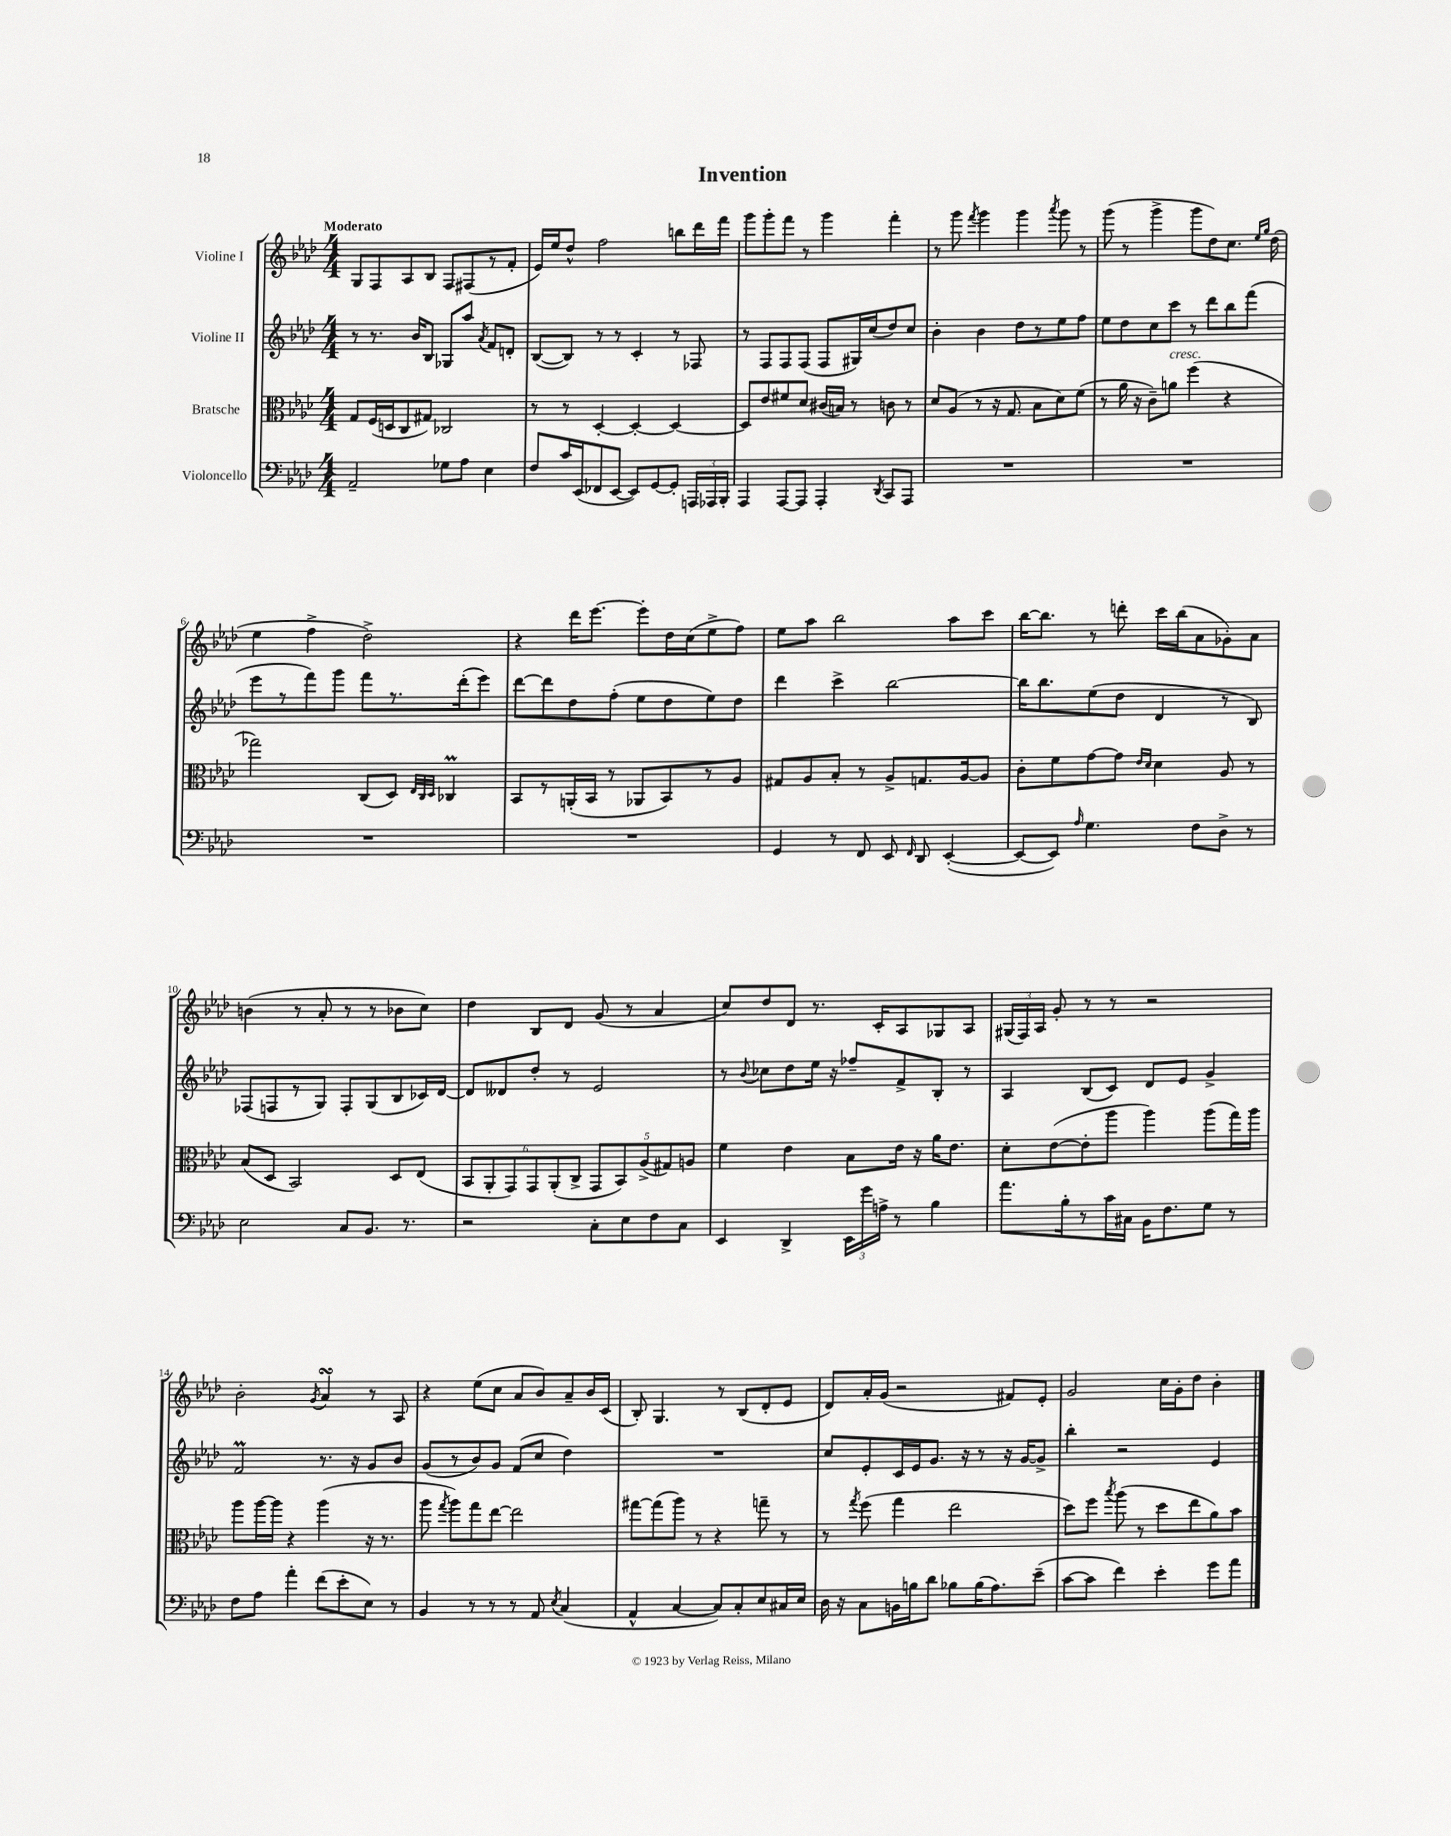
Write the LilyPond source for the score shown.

\header { title = "Invention" }
<<
\new StaffGroup <<
\new Staff = "s0" \with { instrumentName = "Violine I" } {
    \clef treble \key aes \major \numericTimeSignature \time 4/4 \tempo "Moderato"
    \autoBeamOff g8[ f8 aes8 bes8] f8[ fis8( r8 f'8]-. |
    ees'16[) ees''16 des''8]-^ f''2 b''8[ des'''16 f'''16] |
    g'''8[ g'''8-. f'''8] r8 g'''4 f'''4-. |
    r8 g'''8 \acciaccatura { f'''8 } g'''4 g'''4 \acciaccatura { aes'''8 } g'''8 r8 |
    g'''8( r8 g'''4-> g'''8[ des''8) c''8.] \grace { ees''16[ g''16] } des''16( |
    ees''4 f''4-> des''2->) |
    r4 des'''16[ ees'''8.]~ ees'''8[-. des''16 c''16( ees''8-> f''8]) |
    ees''8[ aes''8] bes''2 aes''8[ c'''8] |
    bes''16[~ bes''8.] r8 d'''8-. c'''16[ bes''16( aes'8 ges'8-.) aes'8] |
    b'4( r8 aes'8-. r8 r8 bes'8[ c''8]) |
    des''4 bes8[ des'8] g'8( r8 aes'4 |
    c''8[) des''8 des'8] r8. c'16[-. aes8 ges8 aes8] |
    \tuplet 3/2 { gis16[( f16) aes16] } g'8-. r8 r8 r2 |
    bes'2-. \acciaccatura { g'8 } aes'4\turn r8 aes8 |
    r4 ees''8[( c''8] aes'8[ bes'8) aes'8-- bes'16 c'16]( |
    bes8-.) g4. r8 bes8[( des'8-. ees'8] |
    des'8[) aes'16-. g'16]( r2 fis'8[) ees'8]-. |
    g'2 c''16[ g'16-. des''8] bes'4-. \bar "|." |
}
\new Staff = "s1" \with { instrumentName = "Violine II" } {
    \clef treble \key aes \major \numericTimeSignature \time 4/4
    \autoBeamOff r8 r8. bes'16[ bes8] ges8[ aes''8] \acciaccatura { aes'8 } f'8[ d'8]-. |
    bes8[~( bes8]) r8 r8 c'4-. r8 fes8 |
    r8 f8[ f8 f8]( f8[ gis16) c''16( des''8) c''8] |
    bes'4-. bes'4 des''8[ r8 ees''8 f''8] |
    ees''8[ des''8 c''8 c'''8] r8 des'''8[ bes''8 f'''8]( |
    ees'''8[ r8 f'''8) g'''8] f'''8[ r8. des'''16-.( ees'''8]) |
    des'''8[~ des'''8 des''8 f''8]-.( ees''8[ des''8 ees''8) des''8] |
    des'''4 c'''4-> bes''2~ |
    bes''16[ bes''8. ees''8( des''8] des'4 r8 bes8) |
    fes8[( f8 r8 g8]) f8[-. g8( bes8 ces'16) des'16]~ |
    des'8[ deses'8 des''8]-. r8 ees'2 |
    r8 \appoggiatura { bes'8 } ces''8[ des''8 ees''16] r16 fes''8[-- f'8-> bes8]-. r8 |
    aes4 bes8[( c'8]) des'8[ ees'8] g'4-> |
    f'2\prall r8. r16 g'8[ bes'8] |
    g'8[( r8 bes'8) g'8] f'8[( c''8] des''4) |
    R1 |
    c''8[ ees'8-. c'16 ees'16 g'8.] r16 r8 r16 g'16[~ g'8]-> |
    bes''4-. r2 ees'4 \bar "|." |
}
\new Staff = "s2" \with { instrumentName = "Bratsche" } {
    \clef alto \key aes \major \numericTimeSignature \time 4/4
    \autoBeamOff g8[ f16( d16 c8 gis8]) ces2 |
    r8 r8 des4~-. des4~-. des4~ |
    des8[ ees'8 fis'8 des'8] cis'16[( b16]) r8 c'8 r8 |
    des'8[ aes8]( r8 r16 g8. bes8[ des'8) f'8]( |
    r8 aes'16 r16 c'8[--) a'8]^\markup { \italic "cresc." } f''4( r4 |
    ges''2) c8[( des8]) \grace { ees32[ c32 des32] } ces4\prall |
    bes,8[ r8 a,16-.( bes,16] r8 aes,8[ bes,8) r8 aes8] |
    gis8[ aes8 bes8]-. r8 aes8[-> g8. aes16~ aes8] |
    c'8[-. f'8 g'8~ g'8] \grace { ees'16[ des'16] } des'4 aes8 r8 |
    bes8[( des8] bes,2) des8[ ees8]( |
    \tuplet 6/4 { bes,8[ aes,8-. g,8) g,8 aes,8-.( c8]-> } \tuplet 5/4 { g,8[ bes,8) aes8->( gis8) a8] } |
    f'4 ees'4 bes8[ ees'16] r16 aes'16[ ees'8.] |
    des'8[-. ees'8~( ees'8-. aes''8] aes''4) aes''8[( g''16) aes''16] |
    aes''8[ aes''16~ aes''16] r4 aes''4( r16 r8. |
    aes''8 \acciaccatura { g''8 } aes''8[) g''8 ees''8]~ ees''2 |
    gis''8[~ gis''8( aes''8]) r8 r4 g''8-- r8 |
    r8 \acciaccatura { g''8 } f''8( g''4 ees''2 |
    des''8[) f''8] \acciaccatura { bes''8 } aes''8( r8 des''8[ ees''8 aes'8) bes'8] \bar "|." |
}
\new Staff = "s3" \with { instrumentName = "Violoncello" } {
    \clef bass \key aes \major \numericTimeSignature \time 4/4
    \autoBeamOff aes,2-- ges8[ aes8] ees4 |
    f8[ c'16 ees,16( fes,8 ees,8]~ ees,8[) g,8~ g,8]-. \tuplet 3/2 { a,,16[ aes,,16 bes,,16]-. } |
    aes,,4 aes,,8[~ aes,,8] aes,,4-. \acciaccatura { des,8 } c,8[ aes,,8] |
    R1 |
    R1 |
    R1 |
    R1 |
    g,4 r8 f,8 ees,8 \grace { f,16 } des,8 ees,4~-.( |
    ees,8[~ ees,8]) \grace { aes16 } g4. f8[ des8]-> r8 |
    ees2 c8[ bes,8.] r8. |
    r2 c8[-. ees8 f8 c8] |
    ees,4 des,4-> \tuplet 3/2 { ees,16[ g'16 a16]-> } r8 bes4 |
    aes'8.[ bes16-. r8 c'16 cis16] bes,16[ f8. g8] r8 |
    f8[ aes8] aes'4-. f'8[( ees'8-. ees8]) r8 |
    bes,4 r8 r8 r8 aes,8 \acciaccatura { ees8 } c4( |
    aes,4-^ c4~ c8[) c8-. ees8 cis16 ees16] |
    des16 r16 c8[ b,16 b16 des'8] bes8[ bes16( aes8.) ees'8]--( |
    c'8[~ c'8] f'4) ees'4-. g'8[ aes'8] \bar "|." |
}
>>
>>
